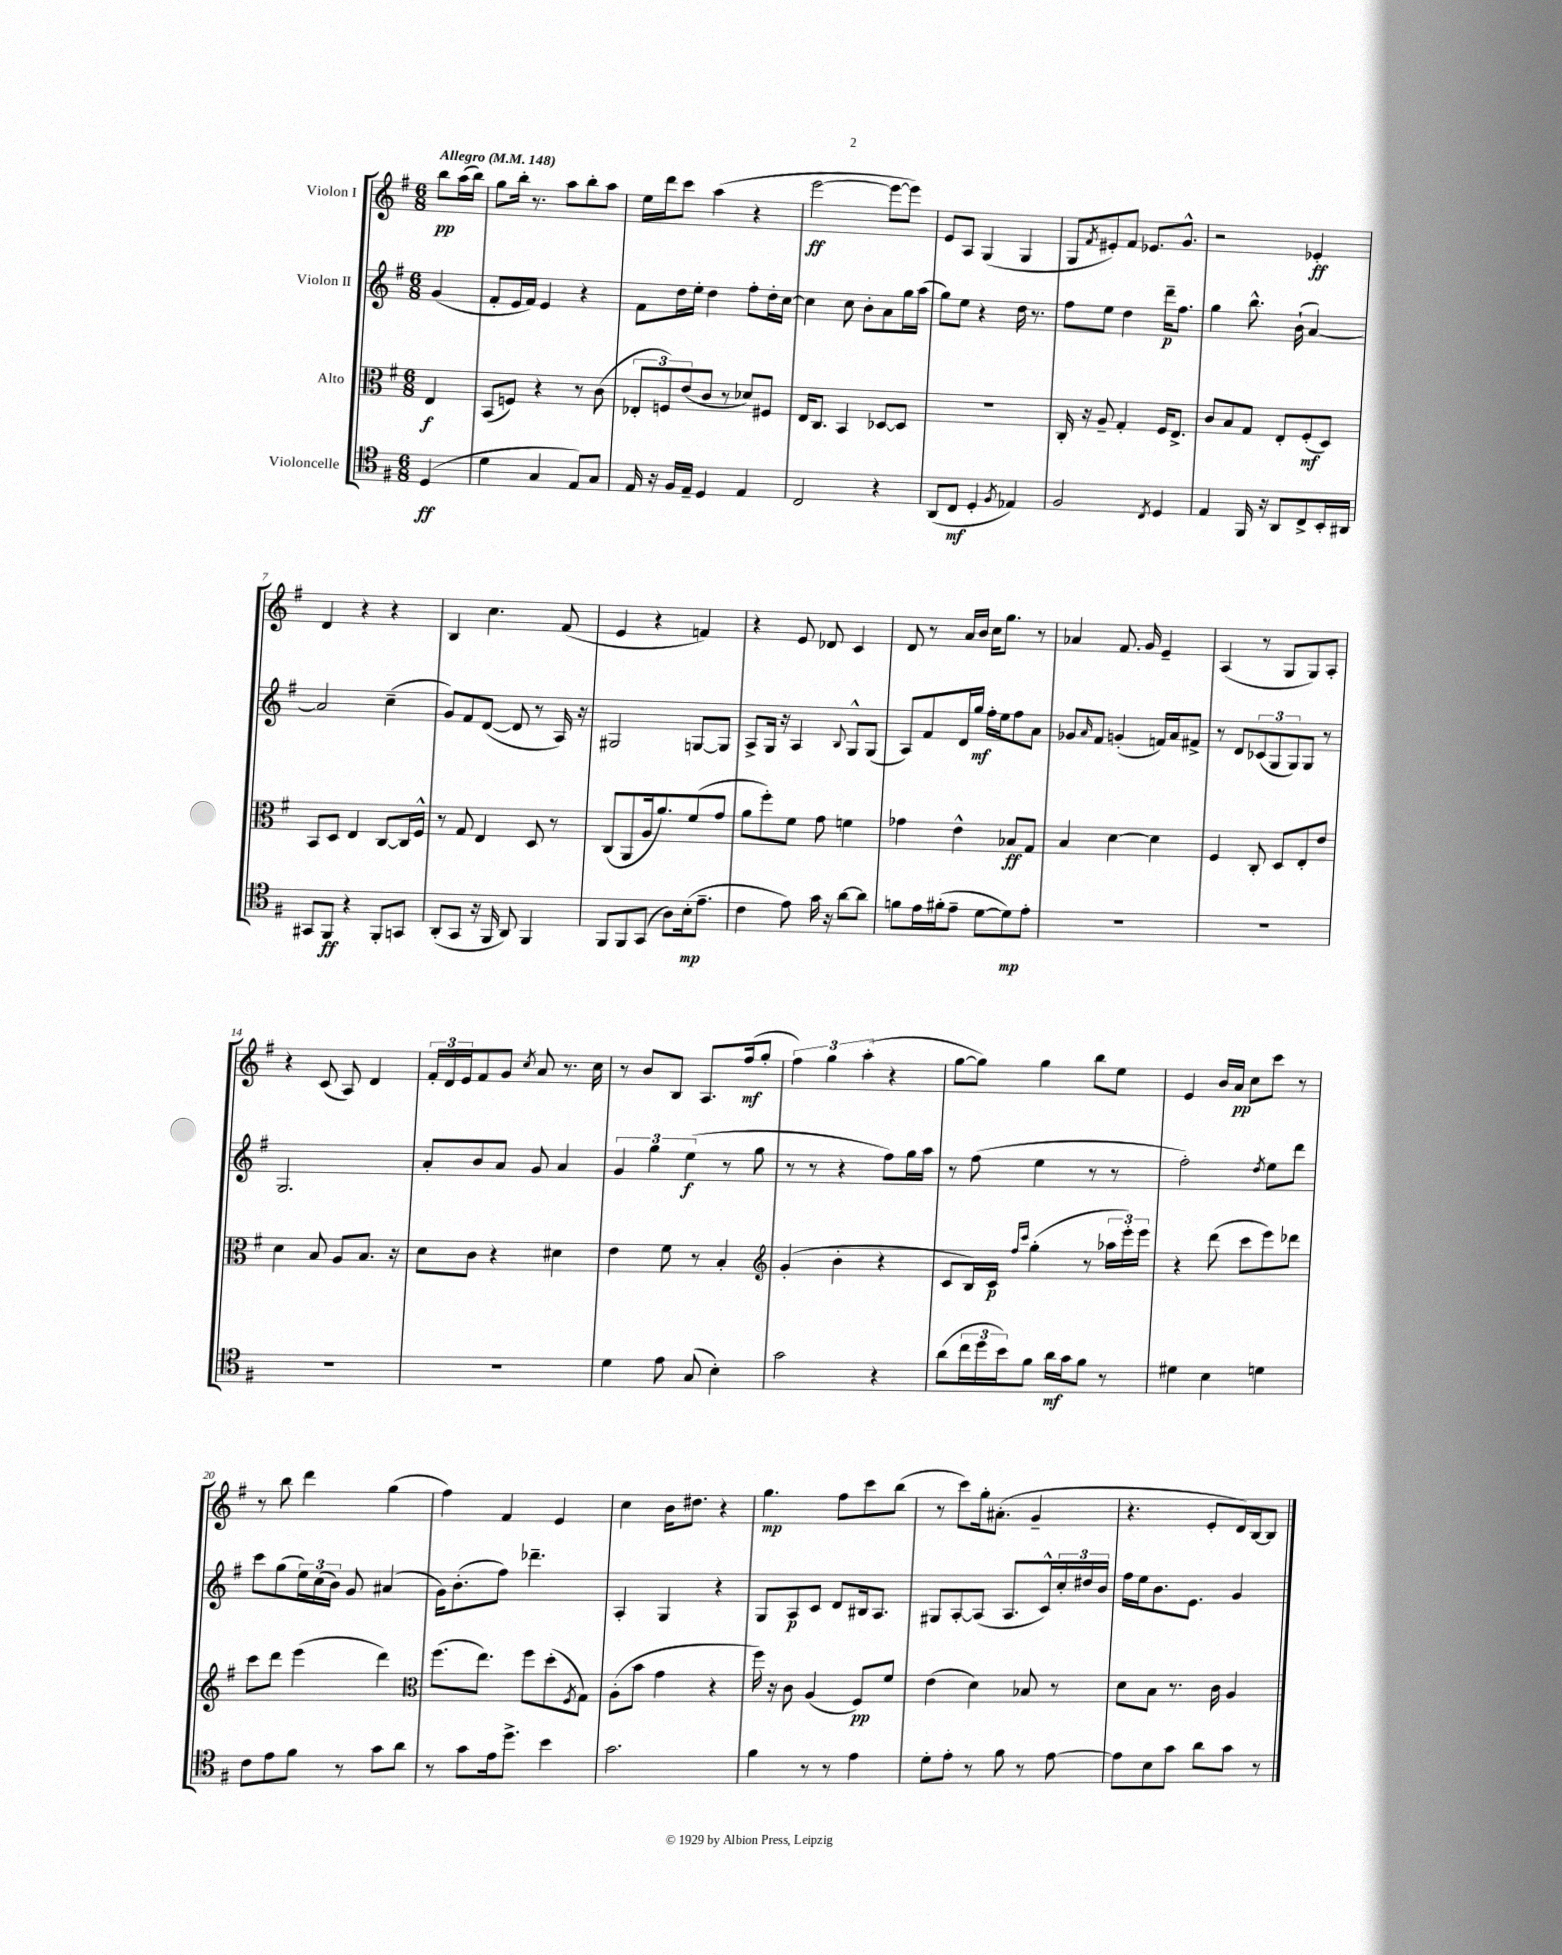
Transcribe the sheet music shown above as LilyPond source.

<<
\new StaffGroup <<
\new Staff = "s0" \with { instrumentName = "Violon I" } {
    \clef treble \key g \major \numericTimeSignature \time 6/8 \partial 4 \tempo "Allegro" 4 = 148
    b''8\pp a''16( b''16) |
    g''8 b''16-. r8. a''8 b''8-. a''8 |
    e''16 d'''16 c'''8 a''4( r4 |
    e'''2~\ff e'''8~ e'''8) |
    e'8 a8 g4( g4 |
    g8 \acciaccatura { fis'8 } eis'8-.) fis'8 ees'8. g'8.-^ |
    r2 ees'4-.\ff |
    d'4 r4 r4 |
    b4 c''4. fis'8( |
    e'4 r4 f'4) |
    r4 e'8 des'8 c'4 |
    d'8 r8 a'16 b'16 c''16 g''8. r8 |
    aes'4 fis'8. g'16 e'4-- |
    a4( r8 g8 g8) a8-. |
    r4 c'8( a8) d'4 |
    \tuplet 3/2 { fis'16-. d'16 e'16 } fis'8 g'8 \acciaccatura { c''8 } a'8 r8. c''16 |
    r8 b'8 b8 a8. fis''16\mf( g''8-. |
    \tuplet 3/2 { fis''4) g''4 a''4-.( } r4 |
    g''8~ g''8) g''4 b''8 e''8 |
    e'4 b'16 a'16\pp c''8 c'''8 r8 |
    r8 b''8 d'''4 g''4( |
    fis''4) fis'4 e'4 |
    c''4 b'16 dis''8. r4 |
    g''4.\mp fis''8 c'''8 b''8( |
    r8 c'''8) g''16-. ais'8.-.( g'4-- |
    r4. e'8-. d'16) b16~ b8 \bar "|." |
}
\new Staff = "s1" \with { instrumentName = "Violon II" } {
    \clef treble \key g \major \numericTimeSignature \time 6/8 \partial 4
    g'4( |
    fis'8-. e'16 fis'16) e'4 r4 |
    fis'8 d''16 e''16-. d''4 fis''8-. d''16-. c''16~ |
    c''4 c''8 b'8-. a'8 g''16 a''16( |
    g''8) e''8 r4 d''16 r8. |
    fis''8 e''8 d''4 d'''16--\p fis''8. |
    g''4 b''8.-^ b'16-!( a'4~) |
    a'2 c''4--( |
    g'8) fis'8 d'8~( d'8 r8 a16) r16 |
    gis2 g8~ g8 |
    a8-> g16 r16 a4 \appoggiatura { b8 } g8-^ g8( |
    a8) fis'8 d'16 g''16\mf fis''16-. e''16 fis''8 a'8 |
    ges'8 \grace { a'16 } fis'8 g'4-.( f'16) a'16 fis'8-> |
    r8 d'8 \tuplet 3/2 { ces'8( g8 g8) } g8 r8 |
    g2. |
    a'8-. b'8 a'8 g'8 a'4 |
    \tuplet 3/2 { g'4 g''4 e''4\f( } r8 g''8 |
    r8 r8 r4 fis''8) g''16 a''16 |
    r8 fis''8( e''4 r8 r8 |
    fis''2-.) \acciaccatura { d''8 } e''8 d'''8 |
    c'''8 g''8( \tuplet 3/2 { e''16) c''16( b'16) } g'8 ais'4( |
    g'16) b'8.-.( fis''8) des'''4.-- |
    a4-. g4 r4 |
    g8 a8\p c'8 d'8 bis16 a8. |
    gis8 a8~-. a8( a8. c'16-^) \tuplet 3/2 { c''16-. dis''16 b'16 } |
    fis''16 e''16 b'8. e'8. g'4 \bar "|." |
}
\new Staff = "s2" \with { instrumentName = "Alto" } {
    \clef alto \key g \major \numericTimeSignature \time 6/8 \partial 4
    e4\f |
    b,8( f8) r4 r8 c'8( |
    \tuplet 3/2 { ees8-. f8) e'8( } c'8 r8 des'8) fis8 |
    e16 c8. b,4 des8~ des8 |
    R2. |
    c16-. r16 a8-- g4-. fis16 e8.-> |
    c'8 b8 g8 e8-. fis8-.\mf( d8) |
    b,8 d8 e4 c8~ c16 fis16-^ |
    r8 g8 e4 d8 r8 |
    c8( a,8 a16 a'8.) fis'8( g'8 |
    a'8 fis''8-.) fis'8 g'8 f'4 |
    ges'4 e'4-^ bes8\ff g8 |
    b4 d'4~ d'4 |
    fis4 c8-. d8 e8-. e'8 |
    d'4 b8 a8 b8. r16 |
    d'8 c'8 r4 dis'4 |
    e'4 fis'8 r8 b4-. |
    \clef treble g'4-.( b'4-. r4 |
    c'8 b16) c'16\p \grace { fis''16 c'''16 } g''4-.( r8 \tuplet 3/2 { aes''16 e'''16-.) e'''16 } |
    r4 d'''8( c'''8 e'''8) des'''8 |
    c'''8 d'''8 e'''4( d'''4) |
    \clef alto fis''8.( e''8.) fis''8 d''8-.( \acciaccatura { fis8 } g8) |
    a8-.( b'8 g'4 r4 |
    fis''16) r16 c'8 a4( fis8\pp) fis'8 |
    e'4( d'4) bes8 r8 |
    d'8 b8 r8. c'16 a4 \bar "|." |
}
\new Staff = "s3" \with { instrumentName = "Violoncelle" } {
    \clef tenor \key g \major \numericTimeSignature \time 6/8 \partial 4
    d4\ff( |
    d'4 g4 e8) g8 |
    e16 r16 fis16 e16-- d4 e4 |
    c2 r4 |
    a,8( c8\mf d4-. \acciaccatura { fis8 } ees4) |
    fis2 \acciaccatura { c8 } d4 |
    e4 fis,16 r16 a,8 c8-> b,16-. ais,16 |
    gis,8 fis,8\ff r4 fis,8-. g,8 |
    a,8-.( g,8 r16 fis,16 a,8) fis,4 |
    fis,8 fis,8 g,8( a8) b16-.\mp( e'8.-- |
    c'4 e'8) g'16 r16 a'8~ a'8 |
    f'8 e'16 fis'16-.( e'8-- d'8~ d'8\mp) e'8-. |
    R2. |
    R2. |
    R2. |
    R2. |
    d'4 e'8 g8( b4-.) |
    g'2 r4 |
    a'8( \tuplet 3/2 { c''16 d''16 b'16) } fis'8 a'16\mf g'16 fis'8 r8 |
    dis'4 b4 d'4 |
    c'8 e'8 fis'8 r8 g'8 a'8 |
    r8 g'8 e'16 d''8.-> b'4 |
    g'2. |
    fis'4 r8 r8 e'4 |
    d'8-. e'8-. r8 fis'8 r8 e'8~ |
    e'8 b8 g'8 a'8 g'8 r8 \bar "|." |
}
>>
>>
